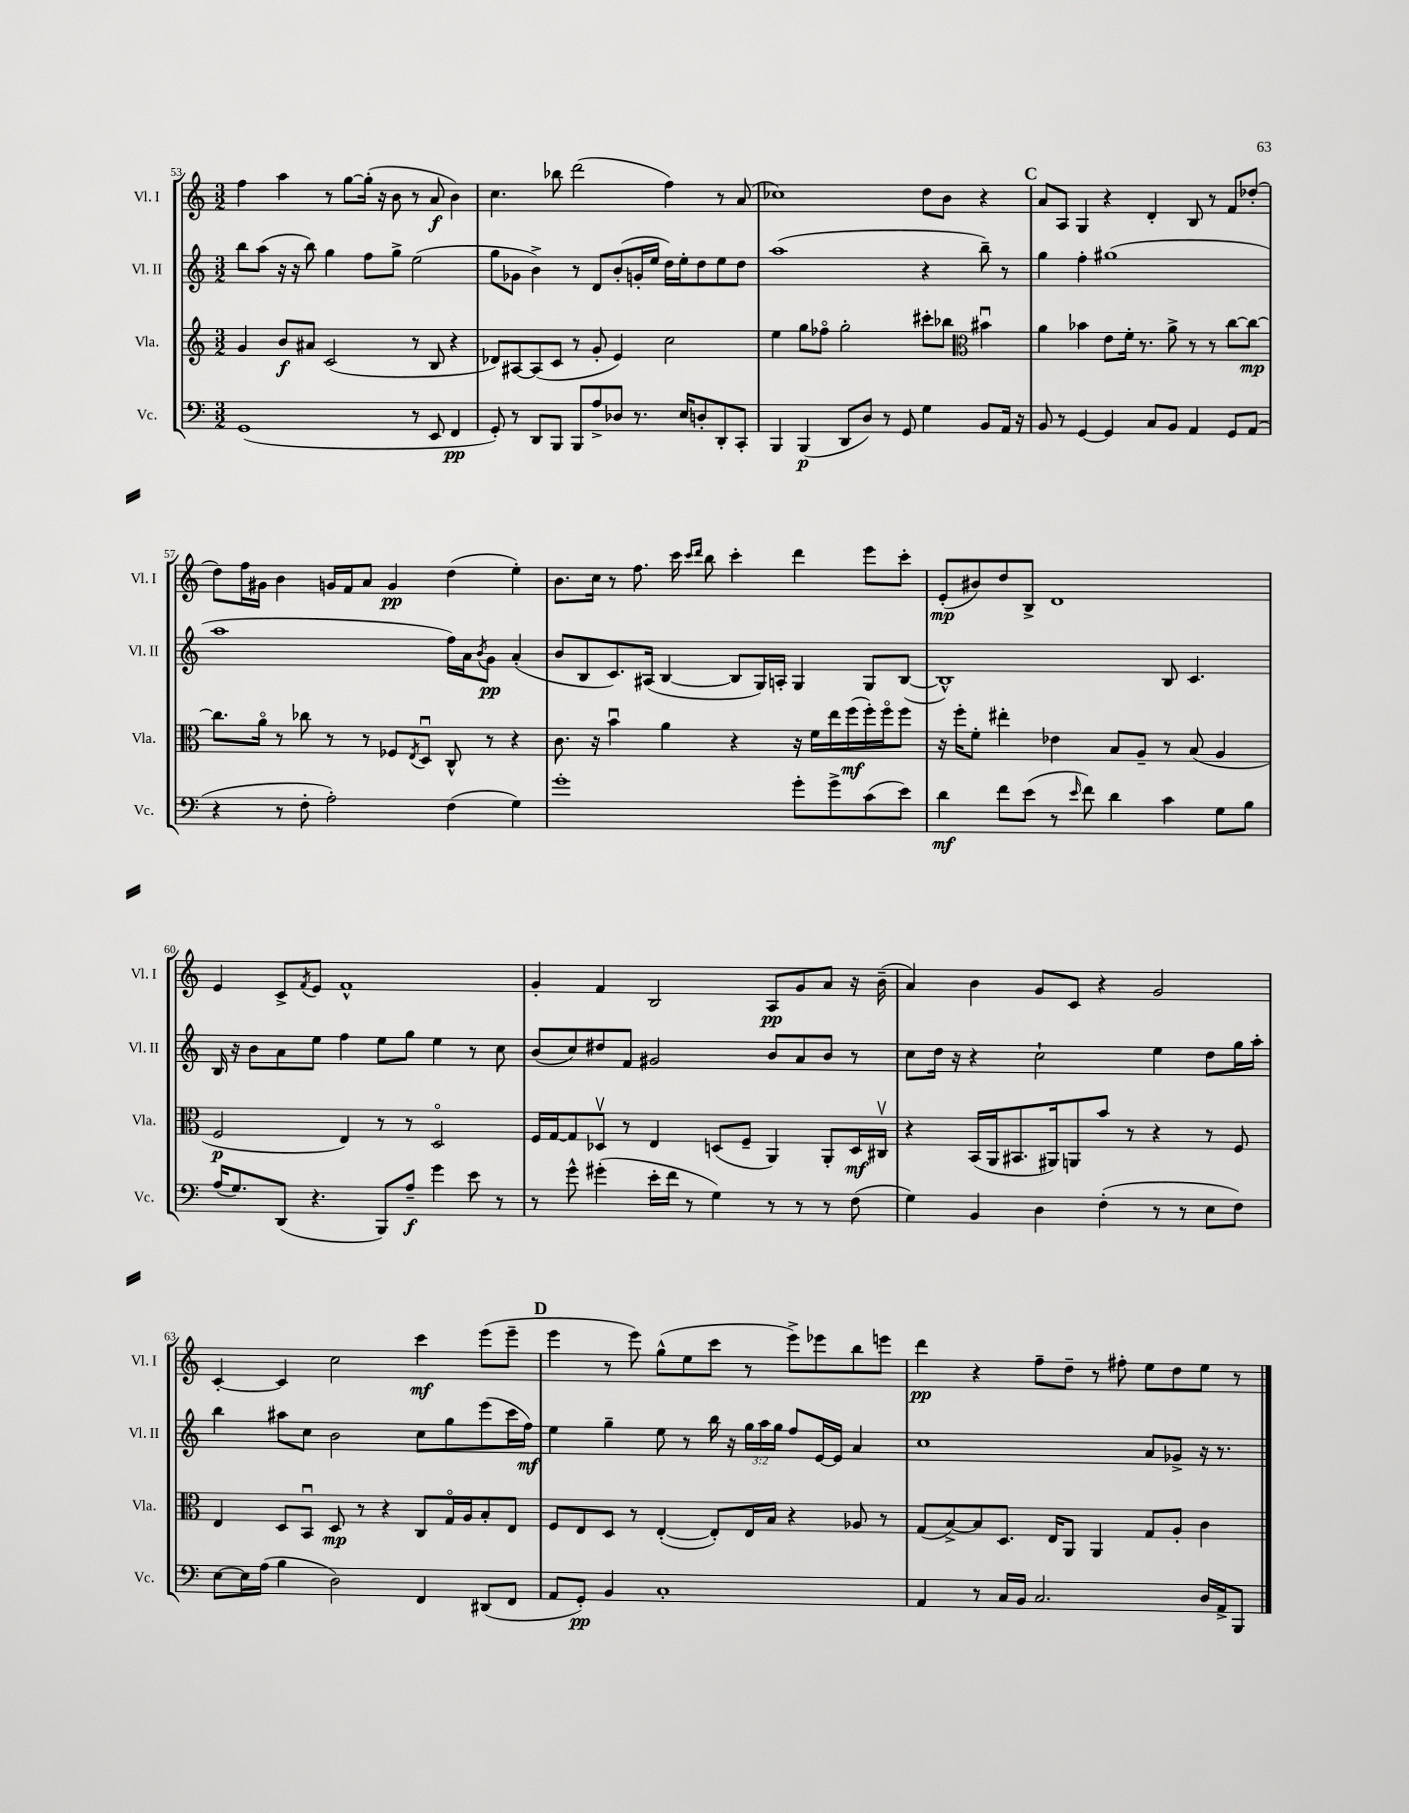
<<
\new StaffGroup <<
\new Staff = "s0" \with { instrumentName = "Vl. I" shortInstrumentName = "Vl. I" } {
    \clef treble \key c \major \numericTimeSignature \time 3/2
    f''4 a''4 r8 g''8~ g''16-.( r16 b'8 r8 a'8\f b'4) |
    c''4. bes''8 d'''2( f''4) r8 a'8( |
    ces''1) d''8 b'8 r4 |
    \mark \markup { \bold "C" } a'8 a8 g4 r4 d'4-. b8 r8 f'8 des''8-.( |
    d''8) f''16 gis'16 b'4 g'16 f'16 a'8 g'4\pp d''4( e''4-.) |
    b'8. c''16 r8 f''8. c'''16 \grace { c'''16 d'''16 } b''8 c'''4-. d'''4 e'''8 c'''8-. |
    e'8-.\mp( bis'8) d''8 b8-> d'1 |
    e'4 c'8-> \acciaccatura { f'8 } e'8 f'1-^ |
    g'4-. f'4 b2 a8\pp g'8 a'8 r16 b'16--( |
    a'4) b'4 g'8 c'8 r4 g'2 |
    c'4~-. c'4 c''2 c'''4\mf e'''8( e'''8-- |
    \mark \markup { \bold "D" } e'''4 r8 e'''8) g''8-^( e''8 c'''8 r8 e'''8->) ees'''8 b''8 e'''8 |
    d'''4\pp r4 f''8-- d''8-- r8 fis''8-. e''8 d''8 e''8 r8 \bar "|." |
}
\new Staff = "s1" \with { instrumentName = "Vl. II" shortInstrumentName = "Vl. II" } {
    \clef treble \key c \major \numericTimeSignature \time 3/2 \override Staff.TupletNumber.text = #tuplet-number::calc-fraction-text
    b''8 a''8( r16 r16 b''8) g''4 f''8 g''8-> e''2( |
    g''8 ges'8 b'4->) r8 d'8 b'8-.( g'16-. e''16 d''16) e''16-. d''8 e''8 d''8 |
    a''1( r4 b''8--) r8 |
    \mark \markup { \bold "C" } g''4 f''4-. gis''1( |
    a''1 f''16) a'16 \acciaccatura { b'8 } g'8\pp a'4-.( |
    b'8 b8 c'8.) ais16( b4~ b8 g16) a16-. g4 g8 b8~( |
    b1-^) b8 c'4. |
    b16 r16 b'8 a'8 e''8 f''4 e''8 g''8 e''4 r8 c''8 |
    b'8( c''8) dis''8 f'8 gis'2 b'8 a'8 b'8 r8 |
    c''8 d''16 r16 r4 c''2-! e''4 d''8 g''16 a''16-. |
    b''4 ais''8 c''8 b'2 c''8 g''8 e'''8( c'''16 f''16\mf) |
    \mark \markup { \bold "D" } e''4 g''4-- e''8 r8 b''16 r16 \tuplet 3/2 { g''16 a''16 g''16 } f''8 e'16~ e'16 a'4 |
    c''1 a'8 ges'8-> r16 r8. \bar "|." |
}
\new Staff = "s2" \with { instrumentName = "Vla." shortInstrumentName = "Vla." } {
    \clef treble \key c \major \numericTimeSignature \time 3/2
    g'4 b'8\f ais'8 c'2( r8 b8 r4 |
    des'8) ais8~ ais8( c'8 r8 g'8-. e'4) c''2 |
    e''4 g''8 fes''8\flageolet g''2-. cis'''8-. bes''8 \clef alto bis'4\downbow |
    \mark \markup { \bold "C" } a'4 bes'4 e'8 f'16-. r8. a'8-> r8 r8 c''8~ c''8~\mp |
    c''8. a'16\flageolet r8 ces''8 r8 r8 fes8 \acciaccatura { e8 } d8\downbow c8-^ r8 r4 |
    c'8. r16 b'4\downbow a'4 r4 r16 f'16 e''16 f''16\mf( f''16-.) f''16\flageolet f''8 |
    r16 f''16-. f'8-. eis''4-. ees'4 b8 a8-- r8 b8( a4 |
    f2\p e4) r8 r8 d2\flageolet |
    f16 g16~ g8 des8\upbow r8 e4 d8( f8-- a,4) a,8-. d16\mf cis16\upbow |
    r4 b,16( a,16 bis,8. ais,16) a,8 b'8 r8 r4 r8 f8 |
    e4 d8 b,8\downbow d8\mp r8 r4 c8 g16\flageolet a16 b8-. e8 |
    \mark \markup { \bold "D" } f8 e8 d8 r8 e4~-.( e8-.) e16 b16 r4 aes8 r8 |
    g8( b8~->) b8 d8. e16 a,8 a,4 g8 a8-. c'4 \bar "|." |
}
\new Staff = "s3" \with { instrumentName = "Vc." shortInstrumentName = "Vc." } {
    \clef bass \key c \major \numericTimeSignature \time 3/2
    g,1( r8 e,8 f,4\pp |
    g,8-.) r8 d,8 b,,8 b,,8 a8-> des8 r8. e16 d8-. d,8-. c,8-. |
    b,,4 b,,4\p( d,8 d8) r8 g,8 g4 b,8 a,16 r16 |
    \mark \markup { \bold "C" } b,8 r8 g,4~ g,4 c8 b,8 a,4 g,8 a,8( |
    r4 r8 f8-. a2-.) f4( g4) |
    g'1-. g'8-. g'8-> c'8( e'8) |
    d'4\mf f'8 e'8( r8 \grace { e'16 } f'8) d'4 c'4 g8 b8 |
    a16( g8.) d,8( r4. b,,8) a8--\f g'4 e'8 r8 |
    r8 g'8-^ gis'4-.( e'16-. f'16 r8 g4) r8 r8 r8 f8( |
    g4) b,4 d4 f4-.( r8 r8 e8 f8) |
    e8~ e16 a16( b4 d2) f,4 dis,8( f,8 |
    \mark \markup { \bold "D" } a,8 g,8-.\pp) b,4 c1-. |
    a,4 r8 c16 b,16 c2. d16 a,16-> b,,8 \bar "|." |
}
>>
>>
\layout { \context { \Score currentBarNumber = #53 } }
